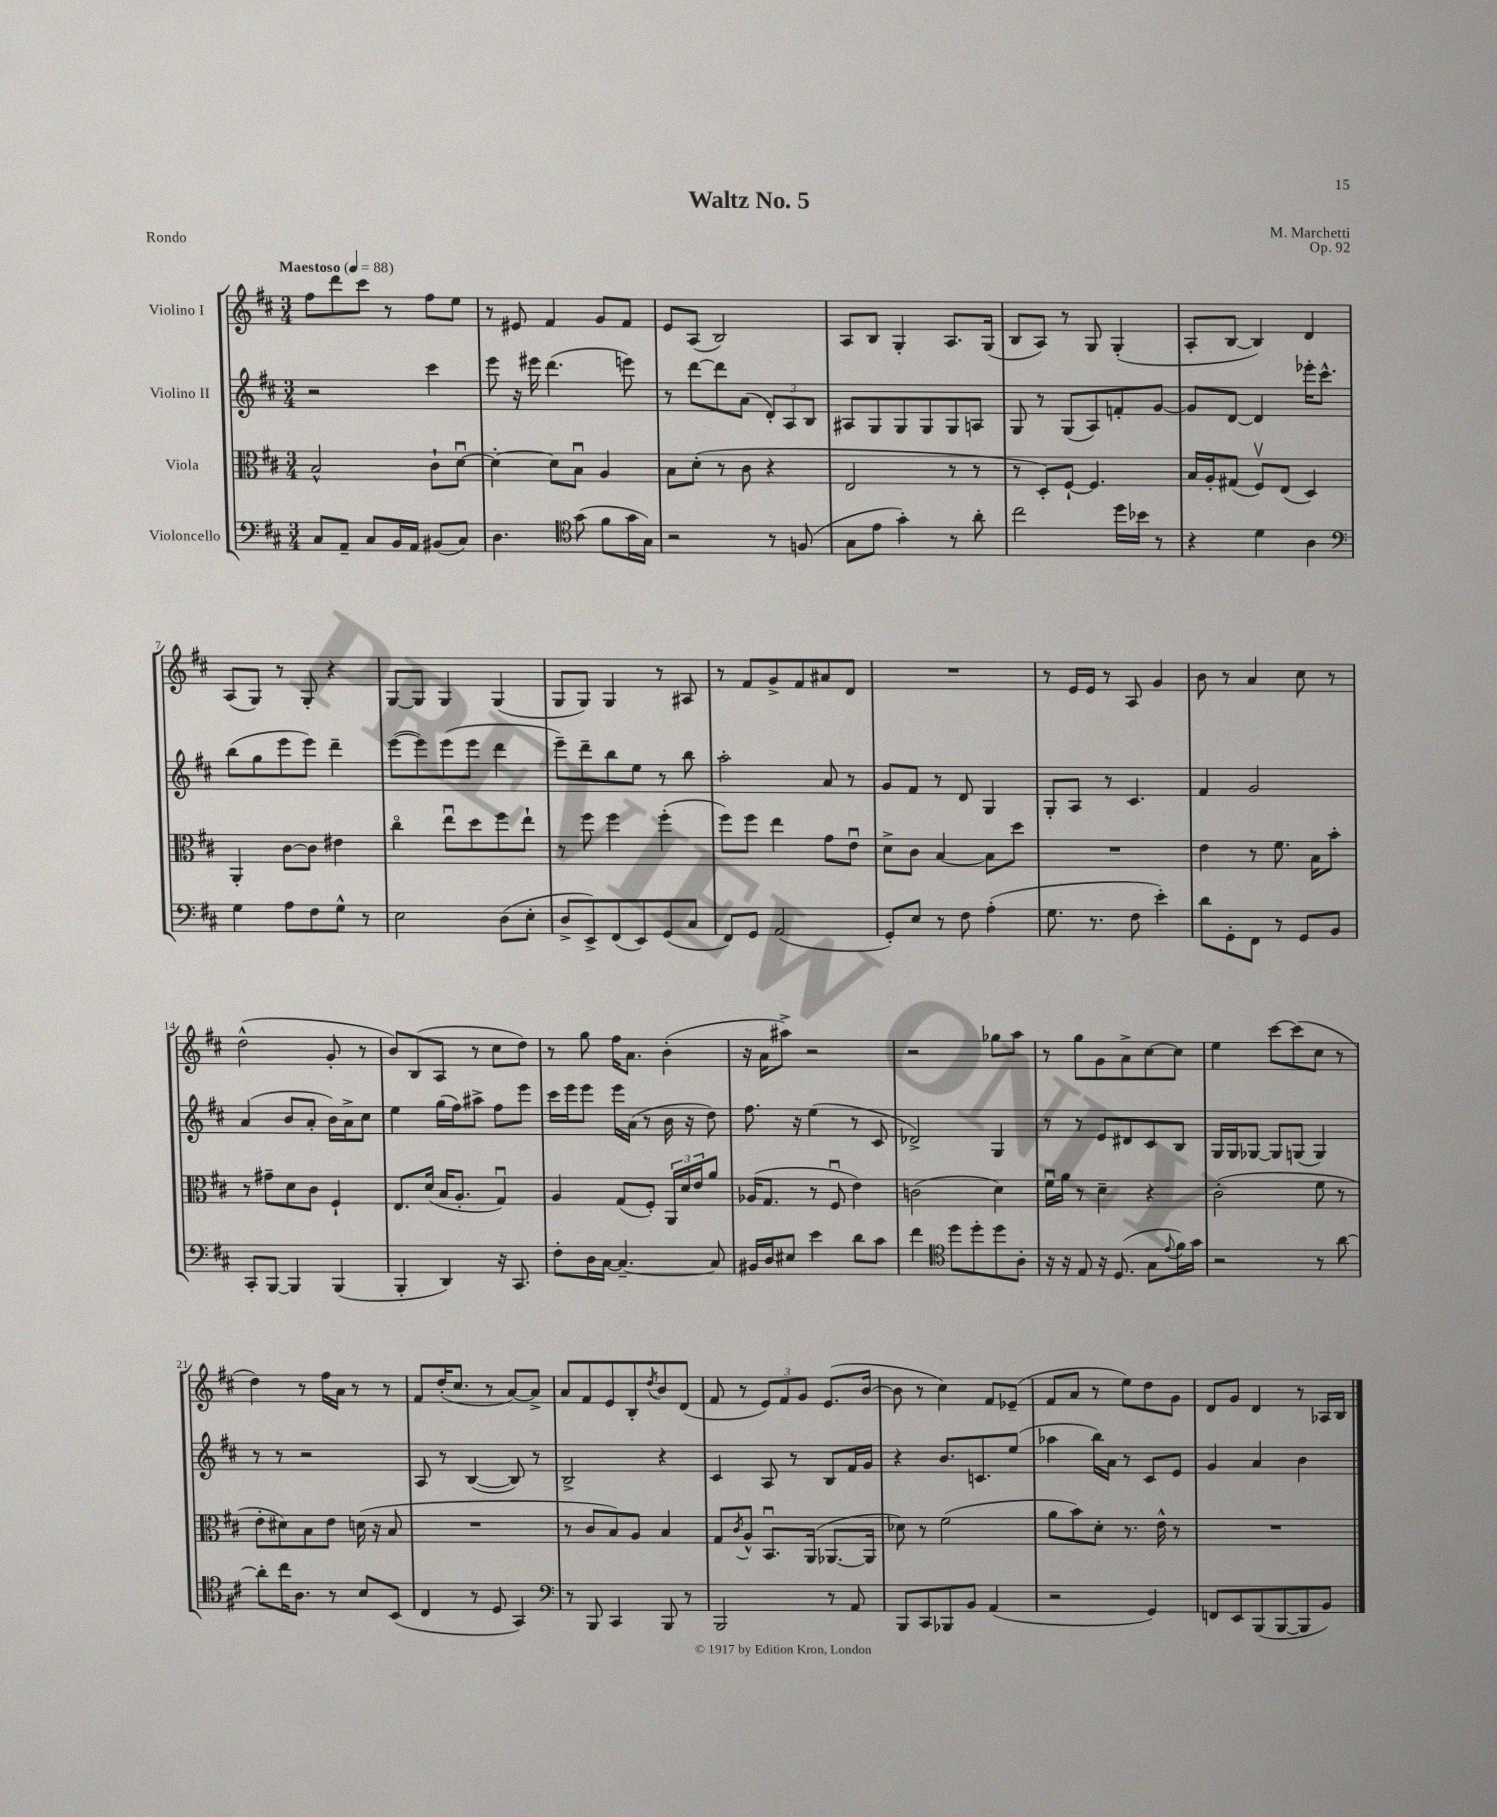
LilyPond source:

\header { title = "Waltz No. 5" composer = "M. Marchetti" opus = "Op. 92" piece = "Rondo" }
<<
\new StaffGroup <<
\new Staff = "s0" \with { instrumentName = "Violino I" } {
    \clef treble \key d \major \numericTimeSignature \time 3/4 \tempo "Maestoso" 4 = 88
    fis''8 d'''8 cis'''8 r8 fis''8 e''8 |
    r8 eis'8 fis'4 g'8 fis'8 |
    e'8 a8( b2) |
    a8 b8 g4-. a8. g16( |
    b8 a8) r8 g8 g4-.( |
    a8-. b8~ b4) d'4 |
    a8( g8) r8 g8-. r4 |
    g8~ g8 g4 g4( |
    g8 g8) g4 r8 ais8 |
    r8 fis'8 g'8-> fis'8 ais'8 d'8 |
    R2. |
    r8 e'16 e'16 r8 a8 g'4 |
    b'8 r8 a'4 cis''8 r8 |
    d''2-^( g'8-. r8 |
    b'8) b8( a8 r8 cis''8 d''8) |
    r8 g''8 fis''16 a'8. b'4-.( |
    r16 a'16 ais''8->) r2 |
    r2 ges''8 a''8 |
    r8 g''8 g'8 a'8-> cis''8~ cis''8 |
    e''4 cis'''8~ cis'''8( cis''8 r8 |
    d''4) r8 fis''16 a'16 r8 r8 |
    fis'8 d''16-.( cis''8. r8 a'8~) a'8-> |
    a'8 fis'8 e'8 b8-. \acciaccatura { d''8 } b'8 d'8( |
    fis'8 r8 \tuplet 3/2 { e'8) fis'8 g'8 } e'8.( b'16~ |
    b'8 r8 cis''4) fis'8 ees'8--( |
    fis'8 a'8 r8 e''8) d''8 g'8 |
    d'8 g'8 d'4 r8 aes16 b16 \bar "|." |
}
\new Staff = "s1" \with { instrumentName = "Violino II" } {
    \clef treble \key d \major \numericTimeSignature \time 3/4
    r2 cis'''4 |
    e'''8 r16 eis'''16 d'''4.( e'''8) |
    r8 d'''8~ d'''8 a'8( \tuplet 3/2 { d'8-.) a8 b8 } |
    ais8 g8 g8 g8 g8 a8 |
    g8 r8 g8( a8) f'8-. g'8~ |
    g'8 d'8~ d'4 ees'''16-. cis'''8.-^ |
    b''8( g''8 e'''8 e'''8) d'''4-- |
    e'''8~( e'''8) e'''8( e'''8 d'''4 |
    e'''8--) d'''8-- b''8 e''8 r8 b''8 |
    a''2-. a'8 r8 |
    g'8 fis'8 r8 d'8 g4 |
    g8-. a8 r8 cis'4. |
    fis'4 g'2 |
    a'4( b'8 a'8-. b'16) a'16-> cis''8 |
    e''4 g''16( fis''16) ais''8-> fis''8 e'''8 |
    cis'''16 e'''16 e'''8 e'''16 a'16( r8 b'16 r16 d''8) |
    fis''8. r16 e''4( r8 cis'8 |
    des'2->) g4 |
    r8 r8 e'8 dis'8 cis'8 b8 |
    g16 g16 ges8~ ges8 g8( g4) |
    r8 r8 r2 |
    a8 r8 b4~( b8) r8 |
    b2-> r4 |
    cis'4 a8 r8 b8 fis'16 g'16 |
    r4 b'8. c'8. e''8( |
    aes''4 b''16) a'16 r8 cis'8 e'8 |
    g'4 a'4 b'4 \bar "|." |
}
\new Staff = "s2" \with { instrumentName = "Viola" } {
    \clef alto \key d \major \numericTimeSignature \time 3/4
    b2-^ cis'8-! d'8~\downbow |
    d'4~-. d'8 b8\downbow a4 |
    b8 d'8-.( r8 cis'8 r4 |
    e2 r8 r8 |
    r8 d8-.) fis8~-! fis4. |
    b16 a16-. gis8( fis8\upbow) e8( d4) |
    a,4-. cis'8~ cis'8 eis'4 |
    cis''4\flageolet e''8\downbow d''8 fis''8 e''8-! |
    r8 fis''8 fis''4 fis''4-.( |
    fis''8) fis''8 e''4 g'8 e'8\downbow |
    d'8-> cis'8 b4~ b8 d''8 |
    R2. |
    e'4 r8 fis'8. b16 b'8-. |
    r8 gis'8-- d'8 cis'8 fis4-! |
    e8. d'16( b16 a8.-. g4\downbow) |
    a4 g8( fis8-.) \tuplet 3/2 { a,16 d'16 e'16 } a'8 |
    aes16( g8. r8 fis8\downbow e'4) |
    c'2( d'4) |
    fis'16\downbow a'16 r8 d'4-- r4 |
    cis'2-.( fis'8 r8 |
    e'8-. dis'8) b8 e'8 d'16( r16 b8 |
    R2. |
    r8 cis'8 b8) a8 b4 |
    g8 \acciaccatura { cis'8 } a8-^ b,8.\downbow a,16( aes,8.~ aes,16 |
    des'8) r8 fis'2( |
    a'8 b'8) d'8-. r8. e'16-^ r8 |
    R2. \bar "|." |
}
\new Staff = "s3" \with { instrumentName = "Violoncello" } {
    \clef bass \key d \major \numericTimeSignature \time 3/4
    cis8 a,8-- cis8 b,16 a,16 bis,8( cis8) |
    d4. \clef tenor g'8( fis'8 g'16 g16) |
    r2 r8 f8( |
    g8 e'8 g'4-.) r8 a'8-. |
    cis''2 d''16 bes'16 r8 |
    r4 d'4 a4 |
    \clef bass g4 a8 fis8 g8-^ r8 |
    e2 d8( e8-. |
    d8-> e,8->) fis,8( e,8) g,8( cis8 |
    fis,8) g,8 a,2( |
    g,8-.) e8 r8 fis8 a4-.( |
    g8. r8. fis8 e'4-.) |
    d'8 g,8-. fis,8 r8 g,8 b,8 |
    cis,8-. b,,8~ b,,4 b,,4( |
    b,,4-. d,4) r16 cis,8. |
    fis8-. d16 cis16~ cis4.~-- cis8 |
    bis,16 d16 eis8 e'4 d'8 cis'8 |
    fis'4 \clef tenor d''8 d''8-. d''8 a8-. |
    r16 r16 e8 r16 d8.( g8 \appoggiatura { e'8 } fis'16) g'16 |
    r2 r8 a'8~ |
    a'8-. cis''16 a8. r8 b8 b,8( |
    cis4 r8 d8 g,4) |
    \clef bass r8 b,,8 cis,4 b,,8 r8 |
    b,,2 r8 a,8 |
    b,,8 cis,8 bes,,8 b,8 a,4( |
    r2 g,4) |
    f,8 e,8 b,,8( b,,8~ b,,8 b,8) \bar "|." |
}
>>
>>
